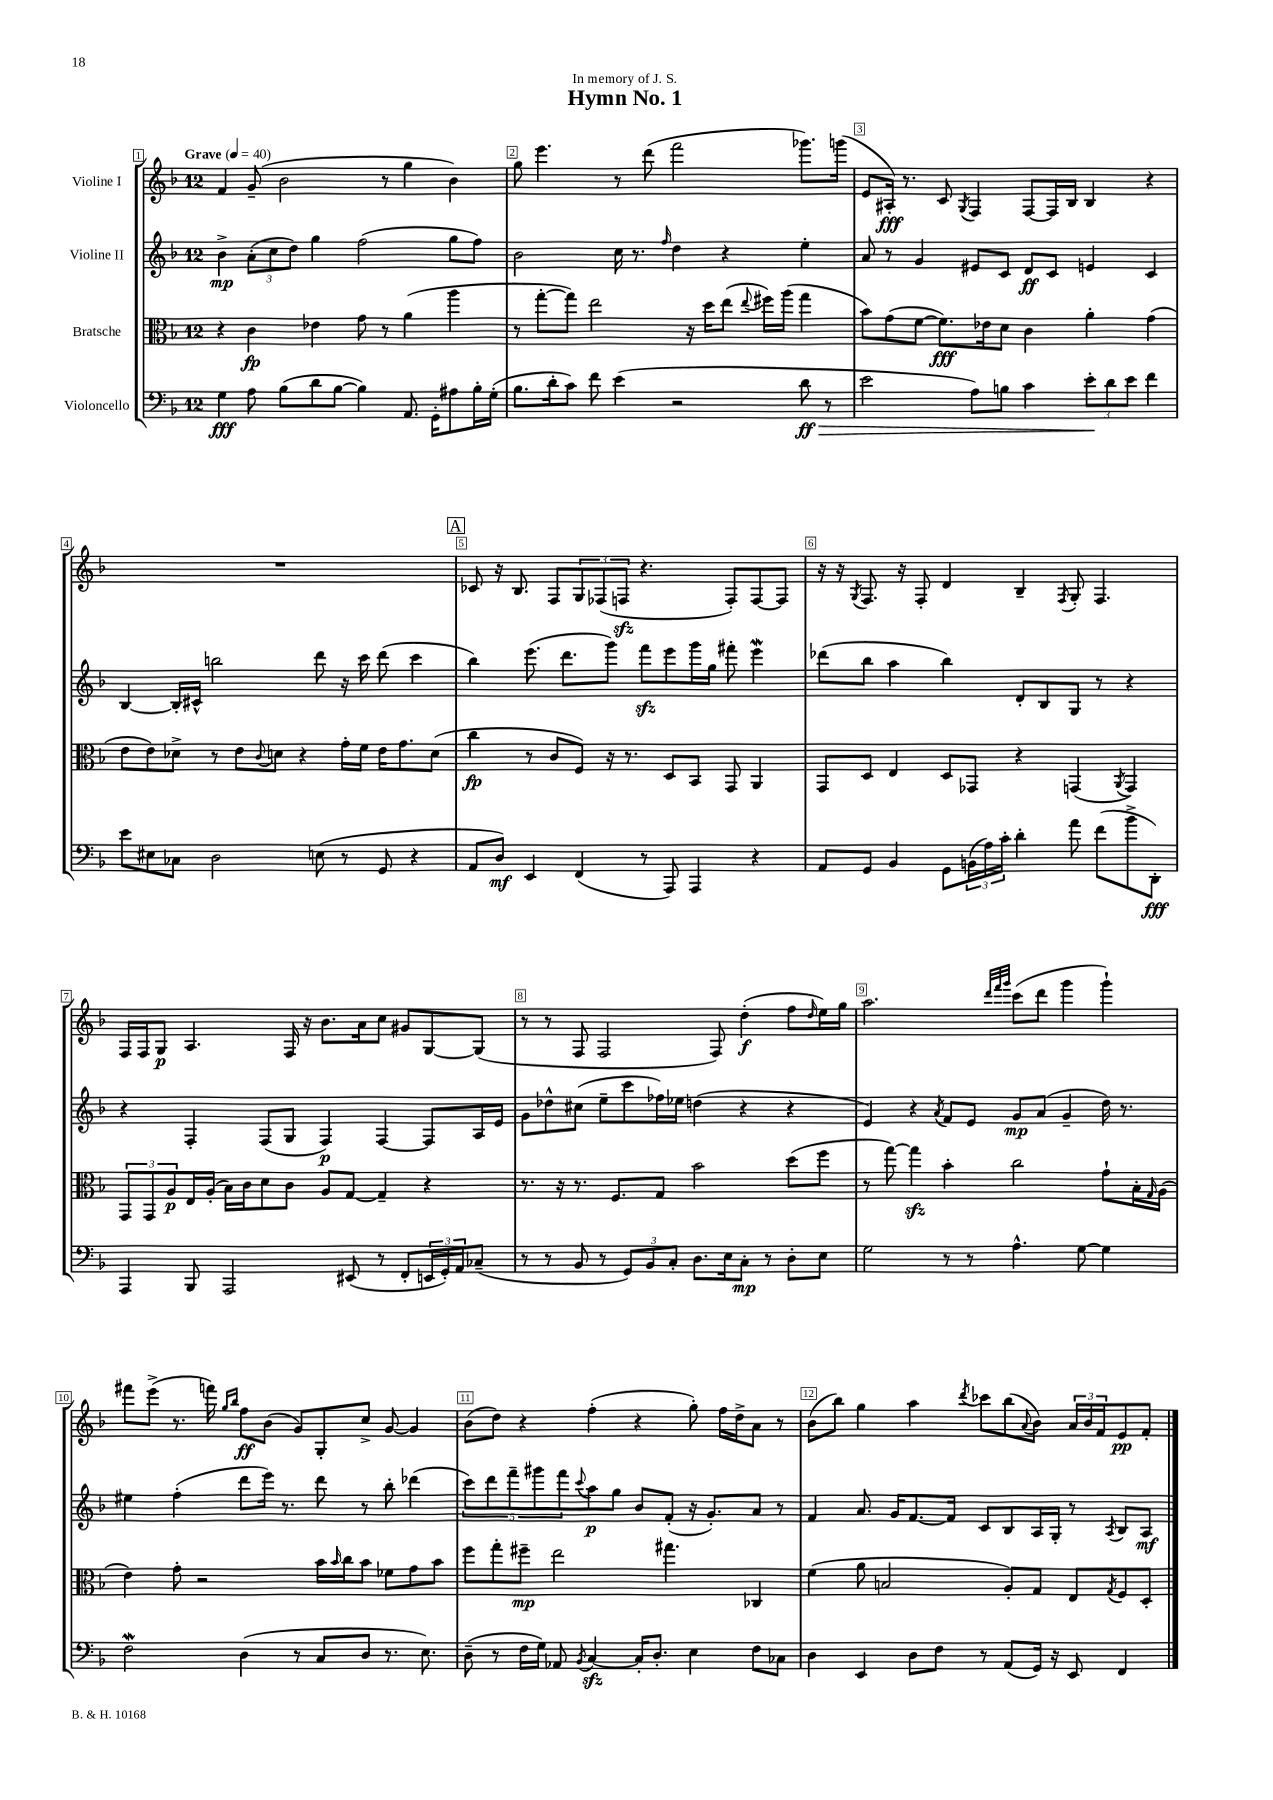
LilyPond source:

\header { title = "Hymn No. 1" dedication = "In memory of J. S." }
<<
\new StaffGroup <<
\new Staff = "s0" \with { instrumentName = "Violine I" } {
    \clef treble \key f \major \once \override Staff.TimeSignature.style = #'single-digit \time 12/8 \tempo "Grave" 4 = 40
    f'4 g'8--( bes'2 r8 g''4 bes'4) |
    g''8 e'''4. r8 d'''8( f'''2 ges'''8.) g'''16( |
    e'8 ais16-.\fff) r8. c'8 \acciaccatura { g8 } f4 f8~ f16 bes16 bes4 r4 |
    R1. |
    \mark \markup { \box "A" } ces'8 r16 bes8. f8 \tuplet 3/2 { g8 fes8( f8\sfz } r4. f8-.) f8~ f8 |
    r16 r16 \acciaccatura { g8 } f8. r16 f8-. d'4 bes4-- \acciaccatura { f8 } g8-. f4. |
    f16 f16 g8\p a4. f16 r16 bes'8. a'16 c''8 gis'8 g8~ g8( |
    r8 r8 f8 f2 f8) d''4-.\f( f''8 \grace { d''16 } e''16) g''16 |
    a''2. \grace { d'''32 f'''32 g'''32 } c'''8( d'''8 g'''4 g'''4-!) |
    fis'''8 e'''8->( r8. f'''16) \grace { g''16 bes''16 } f''8\ff bes'8( g'8) g8-. c''8-> g'8~ g'4 |
    bes'8( d''8) r4 f''4-.( r4 g''8-.) f''16 d''16-> a'8 r8 |
    bes'8( bes''8) g''4 a''4 \acciaccatura { d'''8 } ces'''8 bes''8( \appoggiatura { a'8 } bes'8) \tuplet 3/2 { a'16 bes'16 f'16 } e'8\pp f'8-. \bar "|." |
}
\new Staff = "s1" \with { instrumentName = "Violine II" } {
    \clef treble \key f \major \once \override Staff.TimeSignature.style = #'single-digit \time 12/8
    bes'4->\mp \tuplet 3/2 { a'8-.( c''8 d''8) } g''4 f''2( g''8 f''8) |
    bes'2 c''16 r8. \grace { f''16 } d''4 r4 e''4-. |
    a'8 r8 g'4 eis'8 c'8 d'8\ff c'8 e'4 c'4 |
    bes4~ bes16-. cis'16-^ b''2 d'''8 r16 c'''16 d'''8( c'''4 |
    \mark \markup { \box "A" } bes''4) e'''8.( d'''8. g'''8) f'''8\sfz e'''8 g'''16 g''16 fis'''8-. e'''4\mordent |
    des'''8( bes''8 a''4 bes''4) d'8-. bes8 g8 r8 r4 |
    r4 f4-. f8( g8 f4\p) f4~ f8 a16 e'16 |
    g'8 des''8-^ cis''8( e''8-- c'''8 fes''16) ees''16 d''4( r4 r4 |
    e'4) r4 \acciaccatura { a'8 } f'8 e'8 g'8\mp a'8( g'4-- d''16) r8. |
    eis''4 f''4-.( d'''8 e'''16) r8. d'''8 r8 bes''8-. des'''4( |
    \tuplet 5/4 { c'''8) d'''8 f'''8-- gis'''8 f'''8 } \appoggiatura { c'''8 } a''8\p g''8 bes'8 f'8-.( r16 g'8.-.) a'8 r8 |
    f'4 a'8. g'16 f'8.~ f'16 c'8 bes8 a16 g16-. r8 \acciaccatura { a8 } bes8 a8\mf \bar "|." |
}
\new Staff = "s2" \with { instrumentName = "Bratsche" } {
    \clef alto \key f \major \once \override Staff.TimeSignature.style = #'single-digit \time 12/8
    r4 c'4\fp ees'4 g'8 r8 a'4( a''4 |
    r8 g''8~-. g''8) e''2 r16 d''16 e''8( \appoggiatura { e''8 } fis''16) a''16( g''4 |
    bes'8) g'8( f'8~ f'8.\fff) ees'16 d'8 c'4 a'4-. g'4( |
    e'8 e'8) des'8-> r8 e'8 \appoggiatura { c'8 } d'8 r4 g'16-. f'16 e'16 g'8. d'8( |
    \mark \markup { \box "A" } c''4\fp r8 c'8 f8) r16 r8. d8 bes,8 g,8 a,4 |
    g,8 d8 e4 d8 ges,8 r4 g,4( \acciaccatura { a,8 } g,4) |
    \tuplet 3/2 { g,8 g,8 a8\p } e16 a16-.( bes16) c'16 d'8 c'8 a8 g8~ g4-- r4 |
    r8. r16 r8. f8. g8 bes'2 d''8( f''8 |
    r8 g''8~) g''4\sfz bes'4-. c''2 g'8-! bes16-. \grace { g16 } a16( |
    e'4) g'8-. r2 bes'16 \grace { bes'16 } c''16 bes'8 fes'8 g'8 bes'8 |
    f''8 g''8-. fis''8--\mp e''2 gis''4. ces4 |
    f'4( a'8 b2 a8-.) g8 e8 \acciaccatura { g8 } f8 d8-. \bar "|." |
}
\new Staff = "s3" \with { instrumentName = "Violoncello" } {
    \clef bass \key f \major \once \override Staff.TimeSignature.style = #'single-digit \time 12/8
    g4\fff a8 bes8( d'8 bes8~ bes4) a,8. g,16-. ais8 bes16-. g16-.( |
    bes8. d'16-. c'8) f'8 e'4( r2 d'8\ff\> r8 |
    e'2 a8) b8 c'4 \tuplet 3/2 { e'8-.\! d'8 e'8 } f'4 |
    e'8 eis8 ces8 d2 e8( r8 g,8 r4 |
    \mark \markup { \box "A" } a,8 d8\mf) e,4 f,4( r8 a,,8) a,,4 r4 |
    a,8 g,8 bes,4 g,8 \tuplet 3/2 { b,16( a16) c'16-. } d'4-. a'8 f'8( bes'8-> d,8-.\fff) |
    a,,4 bes,,8 a,,2 eis,8( r8 f,8-. \tuplet 3/2 { e,16 g,16-.) a,16 } ces8--( |
    r8 r8 bes,8 r8 \tuplet 3/2 { g,8) bes,8 c8-. } d8. e16 c8-.\mp r8 d8-. e8 |
    g2 r8 r8 a4.-^ g8~ g4 |
    f2\mordent d4( r8 c8 d8 r8. e8.) |
    d8--( r8 f16 g16) aes,8 \acciaccatura { bes,8 } c4~\sfz c16-. d8.-. e4 f8 ces8 |
    d4 e,4 d8 f8 r8 a,8( g,16) r16 e,8 f,4 \bar "|." |
}
>>
>>
\layout { \context { \Score \override BarNumber.break-visibility = ##(#f #t #t) barNumberVisibility = #all-bar-numbers-visible \override BarNumber.stencil = #(make-stencil-boxer 0.1 0.3 ly:text-interface::print) } }
